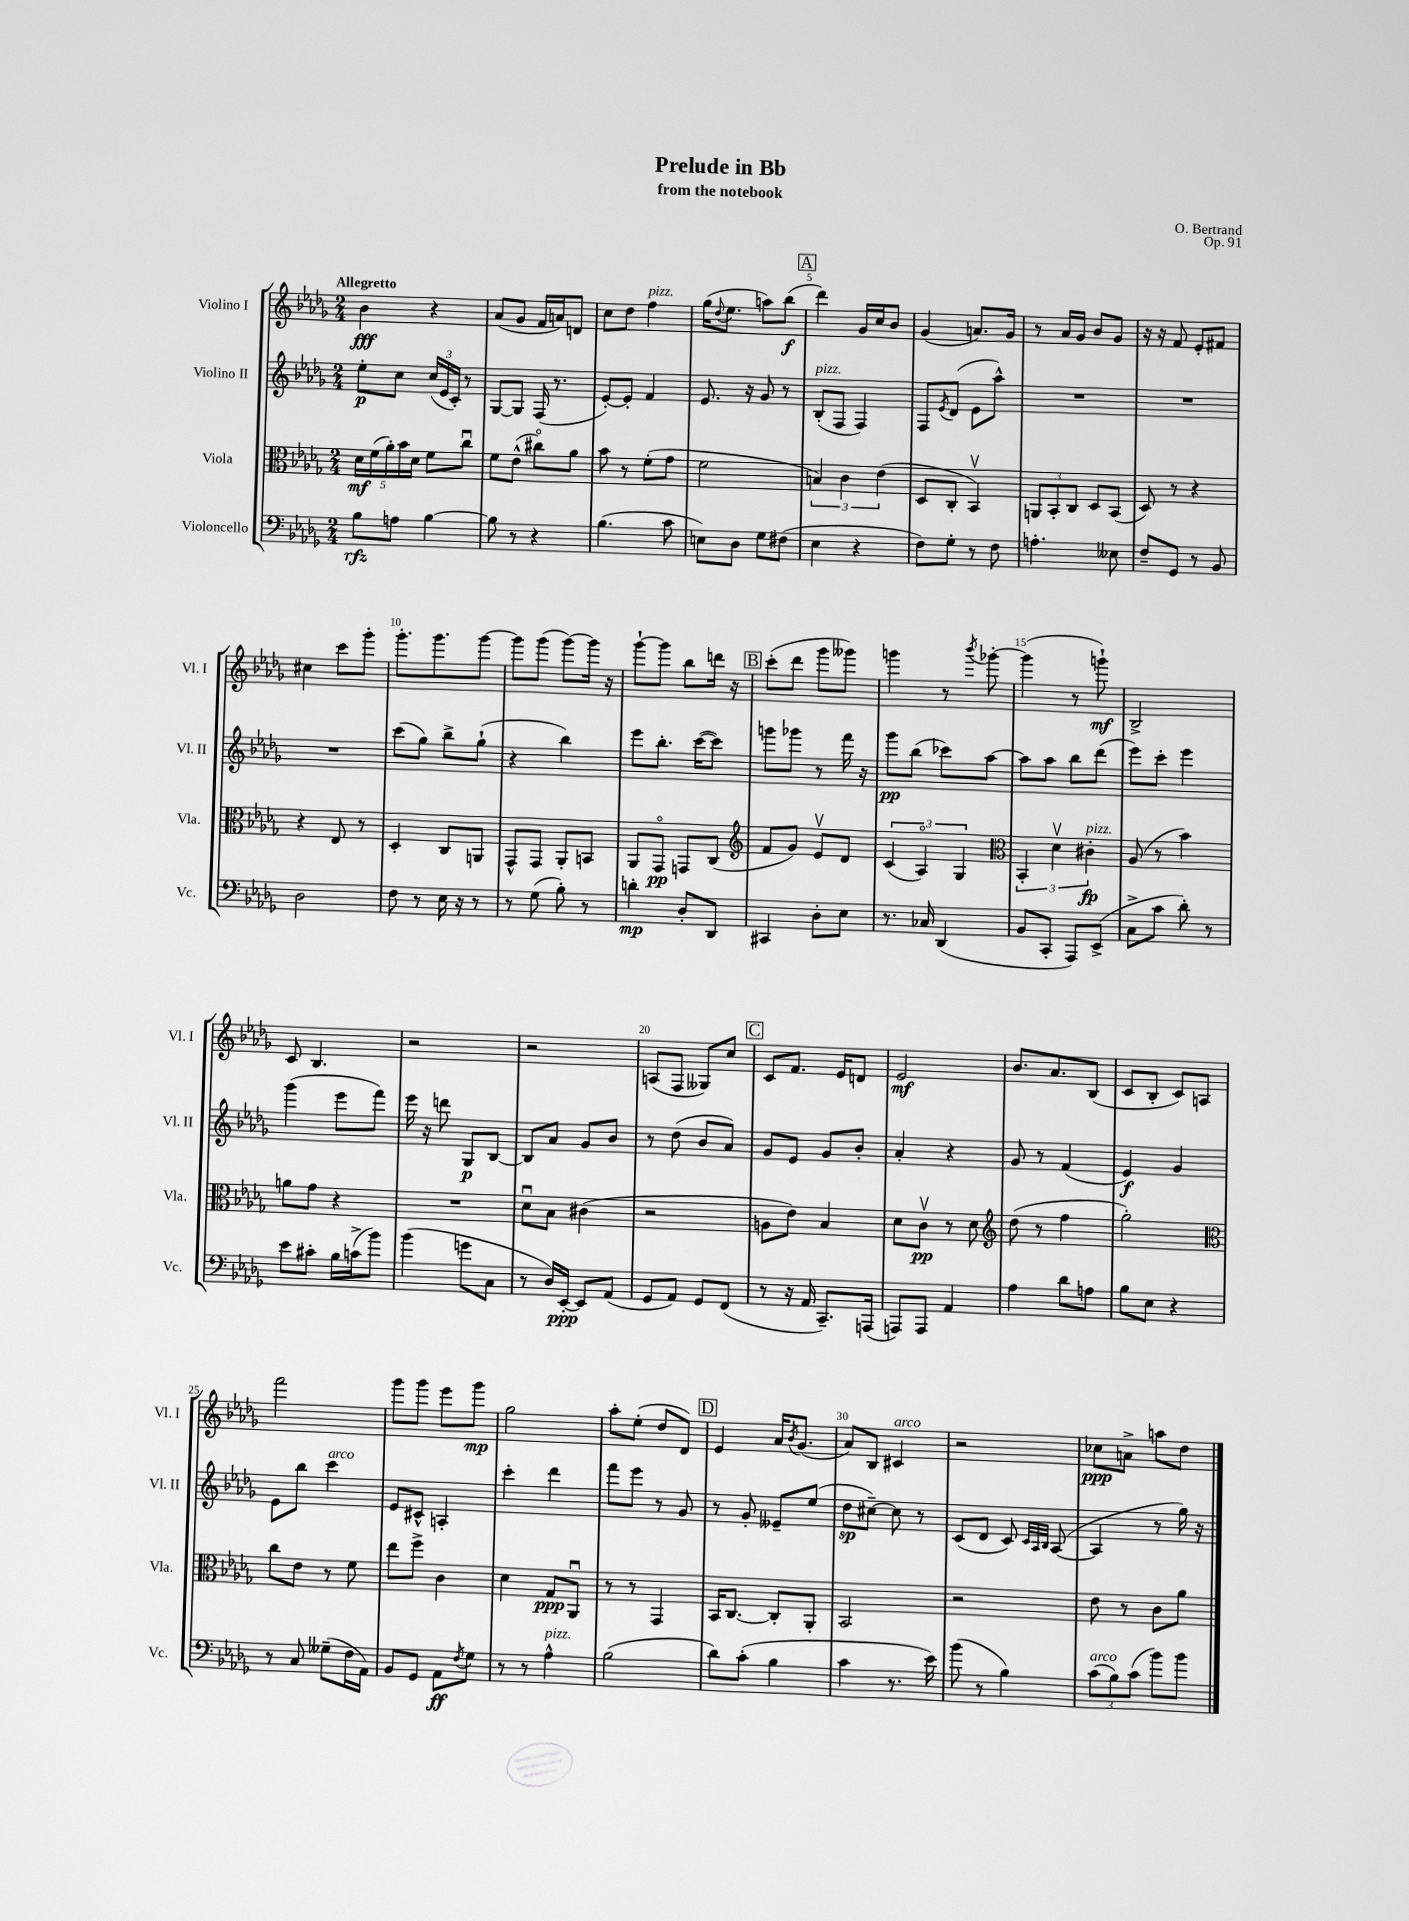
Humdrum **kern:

**kern	**dynam	**kern	**dynam	**kern	**dynam	**kern	**dynam
*part4	*part4	*part3	*part3	*part2	*part2	*part1	*part1
*staff4	*staff4	*staff3	*staff3	*staff2	*staff2	*staff1	*staff1
*I"Violoncello	*	*I"Viola	*	*I"Violino II	*	*I"Violino I	*
*I'Vc.	*	*I'Vla.	*	*I'Vl. II	*	*I'Vl. I	*
*clefF4	*	*clefC3	*	*clefG2	*	*clefG2	*
*k[b-e-a-d-g-]	*	*k[b-e-a-d-g-]	*	*k[b-e-a-d-g-]	*	*k[b-e-a-d-g-]	*
*M2/4	*	*M2/4	*	*M2/4	*	*M2/4	*
=1	=1	=1	=1	=1	=1	=1	=1
!	!	!	!	!	!	!LO:TX:a:B:t=Allegretto	!
8B-\L	rfz	20d-\LL	mf	8ee-'\L	p	4b-\	fff
.	.	(20f\	.	.	.	.	.
.	.	20a-'\)	.	.	.	.	.
8An\J	.	.	.	8cc\J	.	.	.
.	.	20b-\	.	.	.	.	.
.	.	20d-\JJ	.	.	.	.	.
[4B-\	.	8f\L	.	(24cc/LL	.	4r	.
.	.	.	.	24e-/	.	.	.
.	.	.	.	24c'/JJ)	.	.	.
.	.	8ccu\J	.	8r	.	.	.
=2	=2	=2	=2	=2	=2	=2	=2
8B-\]	.	8f\L	.	[8G-/L	.	(8a-/L	.
8r	.	(8e-^^\J	.	8G-/J]	.	8g-/J	.
4r	.	8cc#X\L)	.	(16F/	.	16f/LL	.
.	.	.	.	8.r	.	16an/J)	.
.	.	8a-\J	.	.	.	8dn/J	.
=3	=3	=3	=3	=3	=3	=3	=3
(4.B-\	.	8b-\	.	[8e-'/L)	.	8cc\L	.
.	.	8r	.	8e-'/J]	.	8dd-\J	.
!	!	!	!	!	!	!LO:TX:a:i:t=pizz.	!
.	.	(8f'\L	.	4f/	.	4ff\	.
8c\	.	8g-\J	.	.	.	.	.
=4	=4	=4	=4	=4	=4	=4	=4
8En\L)	.	2f\	.	8.e-/	.	(16gg-\KL	.
.	.	.	.	.	.	8qqdd-/	.
.	.	.	.	.	.	8.ee-\J	.
8D-\J	.	.	.	.	.	.	.
.	.	.	.	16r	.	.	.
8G-\L	.	.	.	8g-/	.	8aan\L)	.
(8F#X\J	.	.	.	8r	.	(8bb-\J	f
!!LO:REH:place=s1:t=A
=5	=5	=5	=5	=5	=5	=5	=5
!	!	!	!	!LO:TX:a:i:t=pizz.	!	!	!
4E-\	.	6Bn/)	.	(8B-'/L	.	4ddd-\)	.
.	.	.	.	8F/J	.	.	.
.	.	6c\	.	.	.	.	.
4r	.	.	.	4F/)	.	16g-/LL	.
.	.	.	.	.	.	16cc/J	.
.	.	(6e-\	.	.	.	.	.
.	.	.	.	.	.	8b-/J	.
=6	=6	=6	=6	=6	=6	=6	=6
8F\L)	.	8D-/L	.	8F/L	.	(4g-/	.
.	.	.	.	8qe-/	.	.	.
8G-'\J	.	8C'/J	.	(8d-/J	.	.	.
8r	.	4BB-v/)	.	8e-\L	.	8.an/L)	.
8F\	.	.	.	8aa-^^\J)	.	.	.
.	.	.	.	.	.	16g-/Jk	.
=7	=7	=7	=7	=7	=7	=7	=7
4.An'\	.	12AAn/L	.	2r	.	8r	.
.	.	12BB-'/	.	.	.	.	.
.	.	.	.	.	.	16a-/LL	.
.	.	12C/J	.	.	.	.	.
.	.	.	.	.	.	16g-/JJ	.
.	.	8D-/L	.	.	.	8b-/L	.
8E--X\	.	(8BB-/J	.	.	.	8g-/J	.
=8	=8	=8	=8	=8	=8	=8	=8
8F~/L	.	8D-/)	.	2r	.	16r	.
.	.	.	.	.	.	16r	.
8GG-/J	.	8r	.	.	.	8f/	.
8r	.	4r	.	.	.	8e-'/L	.
8BB-/	.	.	.	.	.	8f#X/J	.
!!LO:LB:g=z
=9	=9	=9	=9	=9	=9	=9	=9
2D-\	.	4r	.	2r	.	4cc#X\	.
.	.	8E-/	.	.	.	8ccc\L	.
.	.	8r	.	.	.	8ggg-'\J	.
=10	=10	=10	=10	=10	=10	=10	=10
8F\	.	4D-'/	.	(8ccc\L	.	8.ggg-'\L	.
8r	.	.	.	8gg-\J)	.	.	.
.	.	.	.	.	.	8.ggg-\	.
16E-\	.	8C/L	.	8bb-^\L	.	.	.
16r	.	.	.	.	.	.	.
8r	.	8AAn/J	.	(8gg-`\J	.	[8ggg-\J	.
=11	=11	=11	=11	=11	=11	=11	=11
8r	.	8GG-^^/L	.	4r	.	8ggg-\L]	.
(8G-\	.	8GG-/J	.	.	.	(8ggg-\J	.
8B-'\)	.	8AA-'/L	.	4bb-\)	.	[8ggg-\L)	.
8r	.	8BBn/J	.	.	.	16ggg-\Jk]	.
.	.	.	.	.	.	16r	.
=12	=12	=12	=12	=12	=12	=12	=12
4dn'\	mp	8AA-/L	.	8eee-\L	.	[8ggg-`\L	.
.	.	8GG-/J	pp	8.bb-'\J	.	8ggg-\J]	.
8D-'/L	.	8GGn/L	.	.	.	8bb-\L	.
.	.	.	.	([16ccc\KL	.	.	.
8DD-/J	.	(8C/J	.	8ccc\J])	.	16dddn\Jk	.
.	.	.	.	.	.	16r	.
!!LO:REH:place=s1:t=B
=13	=13	=13	=13	=13	=13	=13	=13
*	*	*clefG2	*	*	*	*	*
4CC#X/	.	8f/L	.	8gggn\L	.	(8ccc'\L	.
.	.	8g-/J)	.	8ggg-X\J	.	8ddd-\J	.
8D-'\L	.	8e-v/L	.	8r	.	8ggg-\L	.
8E-\J	.	8d-/J	.	16fff\	.	8ggg--X\J)	.
.	.	.	.	16r	.	.	.
=14	=14	=14	=14	=14	=14	=14	=14
8.r	.	(6c/	.	8ggg-\L	pp	4gggn\	.
.	.	.	.	(8bb-\J	.	.	.
.	.	6A-/)	.	.	.	.	.
16C-X/	.	.	.	.	.	.	.
(4DD-/	.	.	.	8ccc-X\L)	.	8r	.
.	.	6G-/	.	.	.	.	.
.	.	.	.	.	.	8qbbb-/	.
.	.	.	.	[8aa-\J	.	[8ggg-X'\	.
=15	=15	=15	=15	=15	=15	=15	=15
*	*	*clefC3	*	*	*	*	*
8BB-/L	.	6BB-'/	.	8aa-\L]	.	(4ggg-\]	.
8CC'/J	.	.	.	8aa-\J	.	.	.
.	.	6d-v\	.	.	.	.	.
8AAA-/L)	.	.	.	8bb-\L	.	8r	.
!	!	!LO:TX:a:i:t=pizz.	!	!	!	!	!
.	.	6c#X'\	fp	.	.	.	.
(8EE-^/J	.	.	.	(8ddd-\J	.	8gggn`\)	mf
=16	=16	=16	=16	=16	=16	=16	=16
8C^\L	.	(8A-/	.	8eee-\L)	.	2B-^/	.
8c\J	.	8r	.	8ccc'\J	.	.	.
8d-'\)	.	4b-\)	.	4eee-\	.	.	.
8r	.	.	.	.	.	.	.
!!LO:LB:g=z
=17	=17	=17	=17	=17	=17	=17	=17
8e-\L	.	8an\L	.	(4ggg-\	.	8c/	.
8c#X'\J	.	8g-\J	.	.	.	4.B-/	.
16B-\LL	.	4r	.	8eee-\L	.	.	.
(16cn^\J	.	.	.	.	.	.	.
8b-\J)	.	.	.	8fff\J)	.	.	.
=18	=18	=18	=18	=18	=18	=18	=18
(4b-\	.	2r	.	16eee-\	.	2r	.
.	.	.	.	16r	.	.	.
.	.	.	.	8dddn\	.	.	.
8gn\L	.	.	.	8G-/L	p	.	.
8C\J	.	.	.	[8B-/J	.	.	.
=19	=19	=19	=19	=19	=19	=19	=19
8r	.	8d-u\L	.	8B-/L]	.	2r	.
16D-/LL)	.	8B-\J	.	8a-/J	.	.	.
[16EE-'/JJ	ppp	.	.	.	.	.	.
8EE-/L]	.	(4c#X\	.	8g-/L	.	.	.
(8AA-/J	.	.	.	8b-/J	.	.	.
=20	=20	=20	=20	=20	=20	=20	=20
8GG-/L	.	2r	.	8r	.	(8An/L	.
8AA-/J)	.	.	.	(8dd-\	.	8F/J	.
8GG-/L	.	.	.	8b-/L	.	8G--X/L)	.
(8FF/J	.	.	.	8a-/J)	.	8cc/J	.
!!LO:REH:place=s1:t=C
=21	=21	=21	=21	=21	=21	=21	=21
8r	.	8An\L	.	8g-/L	.	8c/L	.
16r	.	8e-\J)	.	8e-/J	.	8.f/J	.
16AA-/	.	.	.	.	.	.	.
8.CC~/L)	.	4B-/	.	8g-/L	.	.	.
.	.	.	.	.	.	16e-/KL	.
.	.	.	.	8b-'/J	.	8dn/J	.
(16AAAn/Jk	.	.	.	.	.	.	.
=22	=22	=22	=22	=22	=22	=22	=22
8AAAn/L)	.	8d-\L	.	4a-'/	.	2e-/	mf
8AAA/J	.	8cv\J	pp	.	.	.	.
4AA-/	.	8r	.	4r	.	.	.
.	.	8d-\	.	.	.	.	.
=23	=23	=23	=23	=23	=23	=23	=23
*	*	*clefG2	*	*	*	*	*
4A-\	.	(8dd-\	.	8g-/	.	8.b-/L	.
.	.	8r	.	8r	.	.	.
.	.	.	.	.	.	8.a-/	.
8d-\L	.	4ff\	.	(4f/	.	.	.
8An\J	.	.	.	.	.	(8B-/J	.
=24	=24	=24	=24	=24	=24	=24	=24
8B-\L	.	2gg-'\)	.	4e-/)	f	8c/L	.
8E-\J	.	.	.	.	.	8B-'/J	.
4r	.	.	.	4g-/	.	8c/L)	.
.	.	.	.	.	.	8An/J	.
!!LO:LB:g=z
=25	=25	=25	=25	=25	=25	=25	=25
*	*	*clefC3	*	*	*	*	*
8r	.	8cc\L	.	8e-\L	.	2fff\	.
8C/	.	8e-\J	.	8bb-\J	.	.	.
!	!	!	!	!LO:TX:a:i:t=arco	!	!	!
(8G--X~\L	.	8r	.	4ccc\	.	.	.
16F\L	.	8f\	.	.	.	.	.
16AA-\JJ)	.	.	.	.	.	.	.
=26	=26	=26	=26	=26	=26	=26	=26
8BB-/L	.	8ee-\L	.	8e-/L	.	8ggg-\L	.
8GG-/J	.	8ff^\J	.	8c#X^^/J	.	8ggg-\J	.
8AA-\L	ff	4c\	.	4An'/	.	8eee-\L	.
8qF/	.	.	.	.	.	.	.
8G-\J	.	.	.	.	.	8ggg-\J	mp
=27	=27	=27	=27	=27	=27	=27	=27
8r	.	4d-\	.	4ccc'\	.	2gg-\	.
8r	.	.	.	.	.	.	.
!LO:TX:a:i:t=pizz.	!	!	!	!	!	!	!
4A-^^\	.	8G-/L	ppp	4ddd-\	.	.	.
.	.	8AA-u/J	.	.	.	.	.
=28	=28	=28	=28	=28	=28	=28	=28
(2B-\	.	8r	.	8fff\L	.	8aa-'\L	.
.	.	8r	.	8eee-\J	.	(8ee-'\J	.
.	.	4GG-/	.	8r	.	8dd-/L	.
.	.	.	.	8g-/	.	8d-/J)	.
!!LO:REH:place=s1:t=D
=29	=29	=29	=29	=29	=29	=29	=29
8d-\L)	.	16BB-/KL	.	8r	.	4e-/	.
.	.	[8.C/J	.	.	.	.	.
(8c'\J	.	.	.	8g-'/	.	.	.
4B-\	.	8C'/L]	.	8e--X~/L	.	16a-/KL	.
.	.	.	.	.	.	8qb-/	.
.	.	.	.	.	.	(8.g-/J	.
.	.	8AA-'/J	.	(8ee-/J	.	.	.
=30	=30	=30	=30	=30	=30	=30	=30
4c\	.	2BB-/	.	8dd-\L	sp	8a-/L)	.
.	.	.	.	[8cc#X~\J)	.	8B-/J	.
!	!	!	!	!	!	!LO:TX:a:i:t=arco	!
8.r	.	.	.	8cc#\]	.	4c#X/	.
.	.	.	.	8r	.	.	.
16e-\)	.	.	.	.	.	.	.
=31	=31	=31	=31	=31	=31	=31	=31
(8b-\	.	2r	.	(8c/L	.	2r	.
8r	.	.	.	8d-/J	.	.	.
4B-\)	.	.	.	8c/)	.	.	.
.	.	.	.	32qqc/LLL	.	.	.
.	.	.	.	32qqA-/	.	.	.
.	.	.	.	32qqB-/JJJ	.	.	.
.	.	.	.	([8A-/	.	.	.
=32	=32	=32	=32	=32	=32	=32	=32
!LO:TX:a:i:t=arco	!	!	!	!	!	!	!
(12c\L	.	8e-\	.	4A-/]	.	8cc-X\L	ppp
12B-\)	.	.	.	.	.	.	.
.	.	8r	.	.	.	8an^\J	.
(12c\J	.	.	.	.	.	.	.
8b-\L)	.	8c\L	.	8r	.	8aan\L	.
8b-\J	.	8a-\J	.	16gg-\)	.	8dd-\J	.
.	.	.	.	16r	.	.	.
==	==	==	==	==	==	==	==
*-	*-	*-	*-	*-	*-	*-	*-
